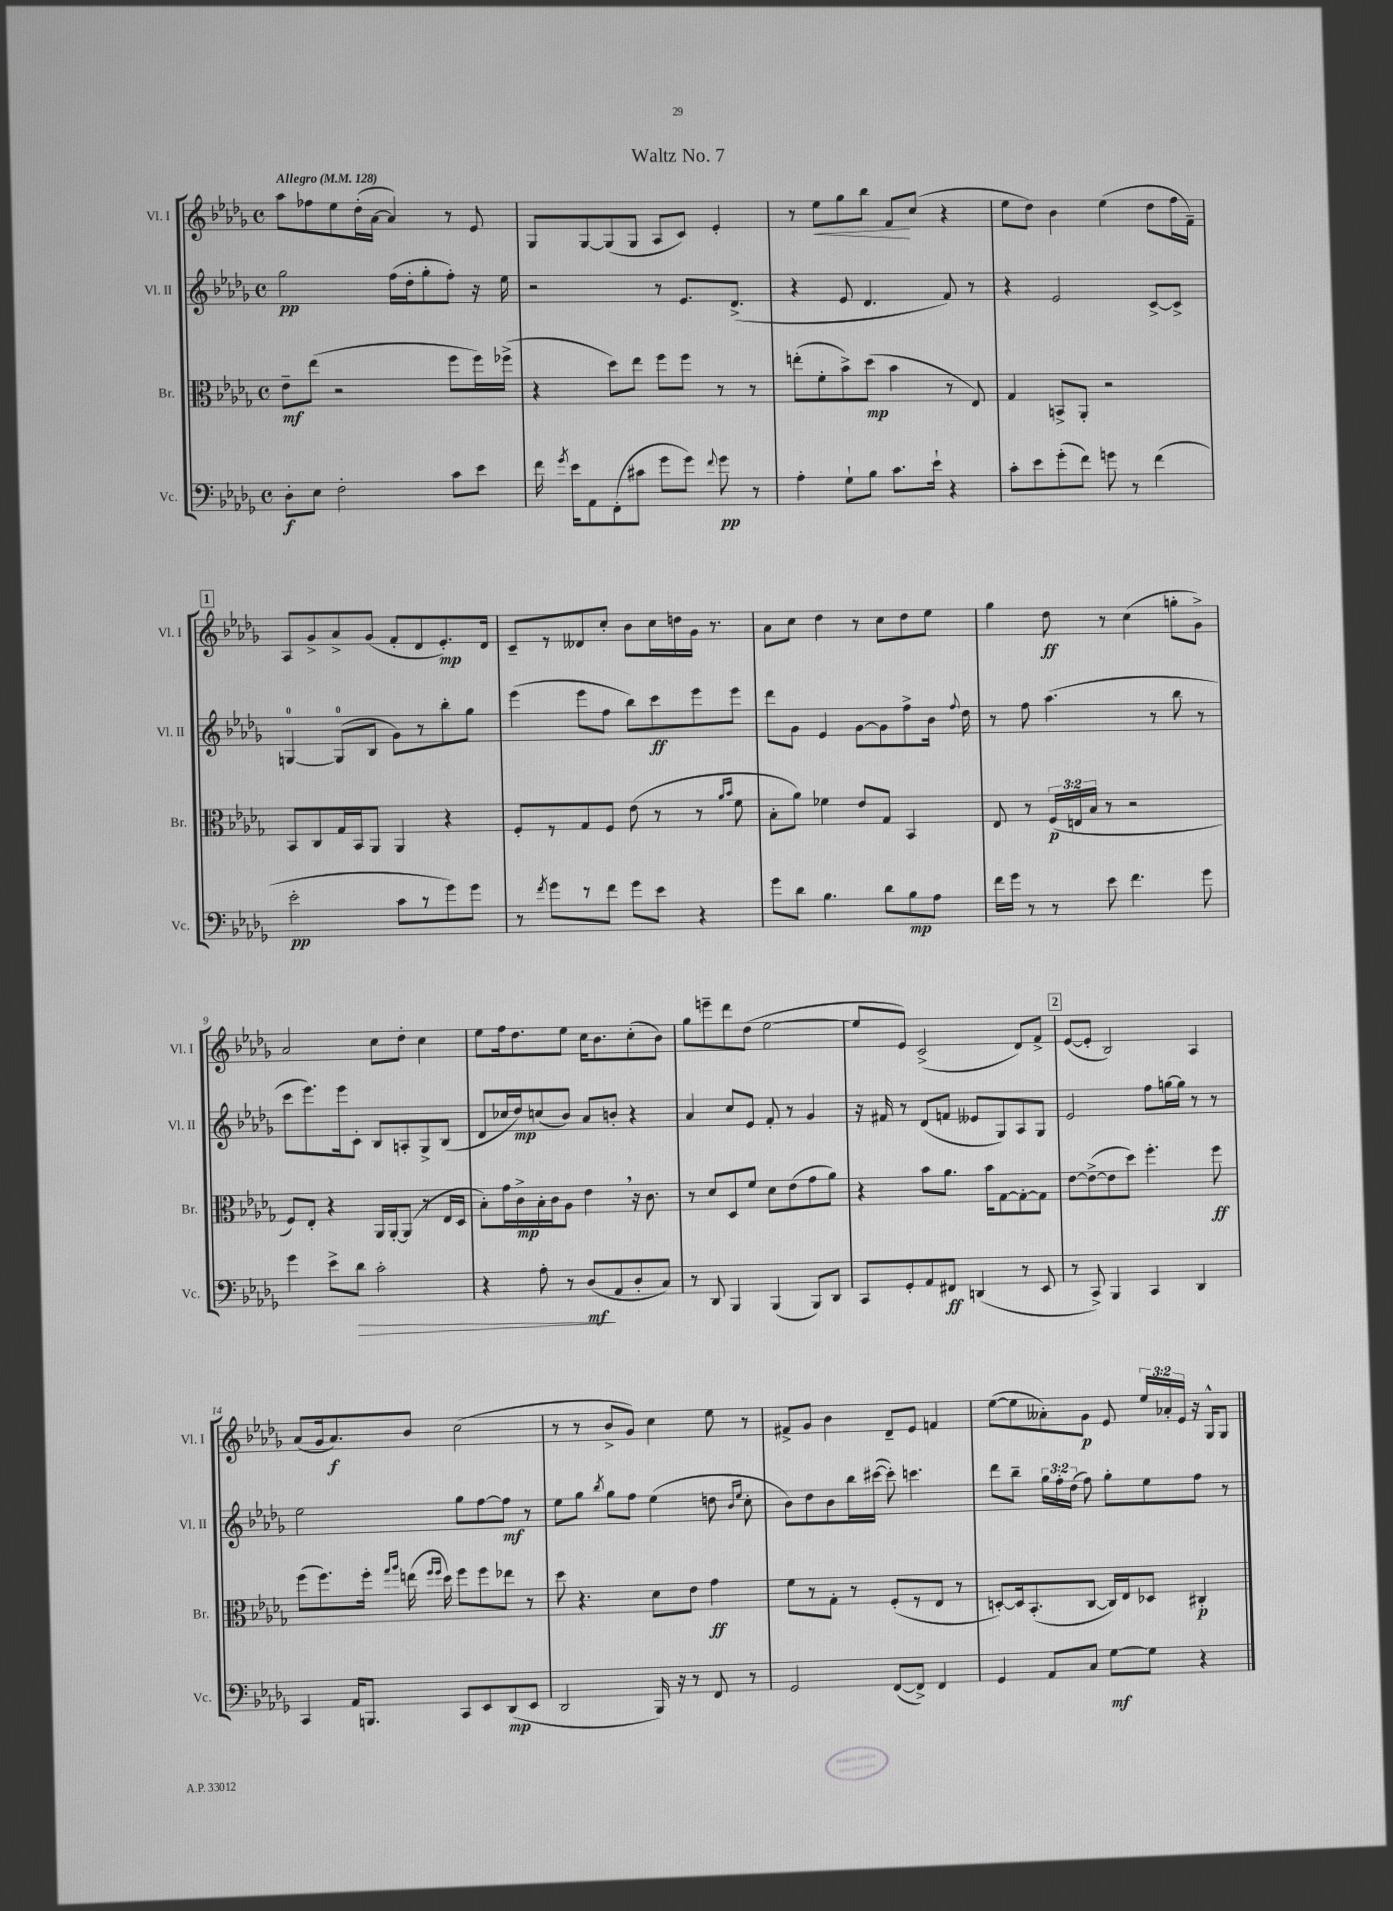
\header { title = "Waltz No. 7" }
<<
\new StaffGroup <<
\new Staff = "s0" \with { instrumentName = "Vl. I" shortInstrumentName = "Vl. I" } {
    \clef treble \key des \major \defaultTimeSignature \time 4/4 \override Staff.TupletNumber.text = #tuplet-number::calc-fraction-text \tempo "Allegro" 4 = 128
    \autoBeamOff aes''8[ fes''8 ees''8 des''16-.( aes'16]~ aes'4) r8 ees'8 |
    ges8[ ges8~ ges8( ges8] aes8[ c'8]) ees'4-. |
    r8 ees''8[\< ges''8 bes''8] f'8[\! c''8]( r4 |
    ees''8[ des''8]) bes'4 ees''4( des''8[ f''16 f'16]--) |
    \mark \markup { \box "1" } aes8[ ges'8-> aes'8-> ges'8]( f'8[-. des'8 ees'8.-.\mp) des'16] |
    c'8[-- r8 deses'8 c''8]-. bes'8[ c''16 d''16 ges'16] r8. |
    aes'8[ c''8] des''4 r8 c''8[ des''8 ees''8] |
    ges''4 des''8\ff r8 c''4( g''8[-. ges'8]->) |
    aes'2 c''8[ des''8]-. c''4 |
    ees''8[ f''16 des''8. ees''8] c''16[ bes'8. c''8-.( bes'8]) |
    ges''8[ e'''8-- des'''8 des''8]( ees''2~ |
    ees''8[ ees'8]) c'2->( des'8[) f'8]-> |
    \mark \markup { \box "2" } ees'8[~( ees'8]-. bes2) aes4 |
    aes'8[( ges'16 aes'8.\f) bes'8] c''2( |
    r8 r8 bes'8[-> ges'8]) c''4 ees''8 r8 |
    fis'8[-> ges'8] bes'4 des'8[-- ees'8] f'4 |
    ees''8[~( ees''8 aeses'8-.) ges'8]\p ees'8 \tuplet 3/2 { ees''16[ aes'16-. ees'16] } r16 ges16[-^ ges8] \bar "|." |
}
\new Staff = "s1" \with { instrumentName = "Vl. II" shortInstrumentName = "Vl. II" } {
    \clef treble \key des \major \defaultTimeSignature \time 4/4 \override Staff.TupletNumber.text = #tuplet-number::calc-fraction-text
    \autoBeamOff ges''2\pp f''16[( des''16-. ges''8-. f''8]-.) r16 ees''16 |
    r2 r8 ees'8.[ des'8.]->( |
    r4 ees'8 des'4. f'8) r8 |
    r4 ees'2 c'8[~-> c'8]-> |
    \mark \markup { \box "1" } g4-0~ g8[-0( bes8] ges'8[) r8 bes''8-. ges''8] |
    ees'''4( ees'''8[ f''8] bes''8[) c'''8\ff ees'''8 ees'''8] |
    des'''8[ ges'8] ees'4 ges'8[~ ges'8 f''8-> bes'16] \appoggiatura { f''8 } des''16 |
    r8 f''8 aes''4.( r8 bes''8 r8 |
    c'''8[ ees'''8.) ees'''16 c'8]-. bes8[ a8-. ges8-> bes8]( |
    des'8[ ces''16 des''16\mp) c''8( bes'8]) aes'8[ b'8]-. r4 |
    aes'4 c''8[ ees'8] f'8-. r8 ges'4 |
    r16 fis'16 r8 des'8[( f'8] eeses'8[ ges8) aes8 ges8] |
    \mark \markup { \box "2" } ees'2 f''8[ g''16~ g''16] r8 r8 |
    ees''2 ges''8[ f''8~ f''8]\mf r8 |
    ees''8[ ges''8] \acciaccatura { bes''8 } ges''8[ f''8] ees''4( d''8 \grace { bes'16[ ees''16] } c''8-. |
    bes'8[) des''8 bes'8 bes''16 cis'''16]~( cis'''8-.) c'''4. |
    des'''8[ bes''8]-- \tuplet 3/2 { ges''16[ f''16-. des''16]( } f''8) ges''8[-. ees''8 f''8] r8 \bar "|." |
}
\new Staff = "s2" \with { instrumentName = "Br." shortInstrumentName = "Br." } {
    \clef alto \key des \major \defaultTimeSignature \time 4/4 \override Staff.TupletNumber.text = #tuplet-number::calc-fraction-text
    \autoBeamOff ees'8[--\mf ees''8]( r2 f''8[ f''16) fes''16]->( |
    r4 des''8[) ees''8] f''8[ f''8] r8 r8 |
    e''8[-.( f'8-. bes'8->) des''8]\mp( bes'4 r8 ees8) |
    ges4 b,8[-> aes,8]-. r2 |
    \mark \markup { \box "1" } bes,8[ c8 ges16 bes,16 aes,8] aes,4 r4 |
    f8[-. r8 ges8 f8] ees'8( r8 r8 \grace { aes'16[ bes'16] } f'8 |
    bes8[-. aes'8]) fes'4 ees'8[ ges8] bes,4 |
    ees8 r8 \tuplet 3/2 { f16[\p( e16 bes16] } r8 r2 |
    f8[) ees8]-. r4 aes,16[ aes,16~-. aes,8]( r8 ees16[ des16] |
    bes8[-.) ges'16 c'16->\mp bes16-. c'16 aes8] ees'4 \breathe r16 c'8. |
    r8 des'8[ des8 f'8] des'8[ ees'8( ges'8 aes'8]) |
    r4 bes'8[ aes'8.] bes'16[ ges8~ ges8~-. ges8] |
    \mark \markup { \box "2" } ees'8[~ ees'8~->( ees'8 des''8]) f''4.-. f''8\ff |
    f''8[( f''8.) f''16]-. \grace { ges''16[ aes''16] } e''16( \grace { f''16[ f''16] } des''16) f''8[ f''8 ees''8] r8 |
    des''8 r4. des'8[ ees'8] ges'4\ff |
    f'8[ r8 ges8]-. r8 f8[-.( r8 ees8] r8 |
    d8[~-.) d16 bes,8.-.( c8]~ c16[) ees16 des8] cis4-.\p \bar "|." |
}
\new Staff = "s3" \with { instrumentName = "Vc." shortInstrumentName = "Vc." } {
    \clef bass \key des \major \defaultTimeSignature \time 4/4
    \autoBeamOff des8[-.\f ees8] f2-. c'8[ ees'8] |
    f'16 \acciaccatura { ges'8 } ees'16[ aes,8 f,8-.( cis'8] ges'8[ ges'8]) \appoggiatura { f'8 } ges'8\pp r8 |
    aes4-. ges8[-! bes8] c'8.[ ees'16]-! r4 |
    c'8[-. ees'8 ges'8-.( f'8]) g'8 r8 f'4( |
    \mark \markup { \box "1" } ees'2-.\pp c'8[ r8 ges'8) ges'8] |
    r8 \acciaccatura { f'8 } ges'8[ r8 f'8] ges'8[ ees'8] r4 |
    ges'8[ des'8] bes4. des'8[ bes8\mp aes8] |
    f'16[ ges'16] r8 r8 ees'8 f'4. ges'8 |
    ges'4 ees'8[-> des'8]\> c'2-. |
    r4 aes8-. r8 des8[\mf\!( aes,8 des8-. c8]) |
    r8 des,8 bes,,4 bes,,4( bes,,8[) des,8] |
    c,8[ ges,8-. aes,8 fis,8]\ff d,4( r8 ees,8 |
    \mark \markup { \box "2" } r8 c,8->) bes,,4 c,4 des,4 |
    c,4 aes,16[ b,,8.] c,8[ ees,8 des,8\mp( ees,8] |
    des,2 bes,,16) r16 r8 f,8 r8 |
    ges,2 f,8[~( f,8]->) f,4 |
    ges,4 aes,8[ c8] ges8[~\mf ges8] r4 \bar "|." |
}
>>
>>
